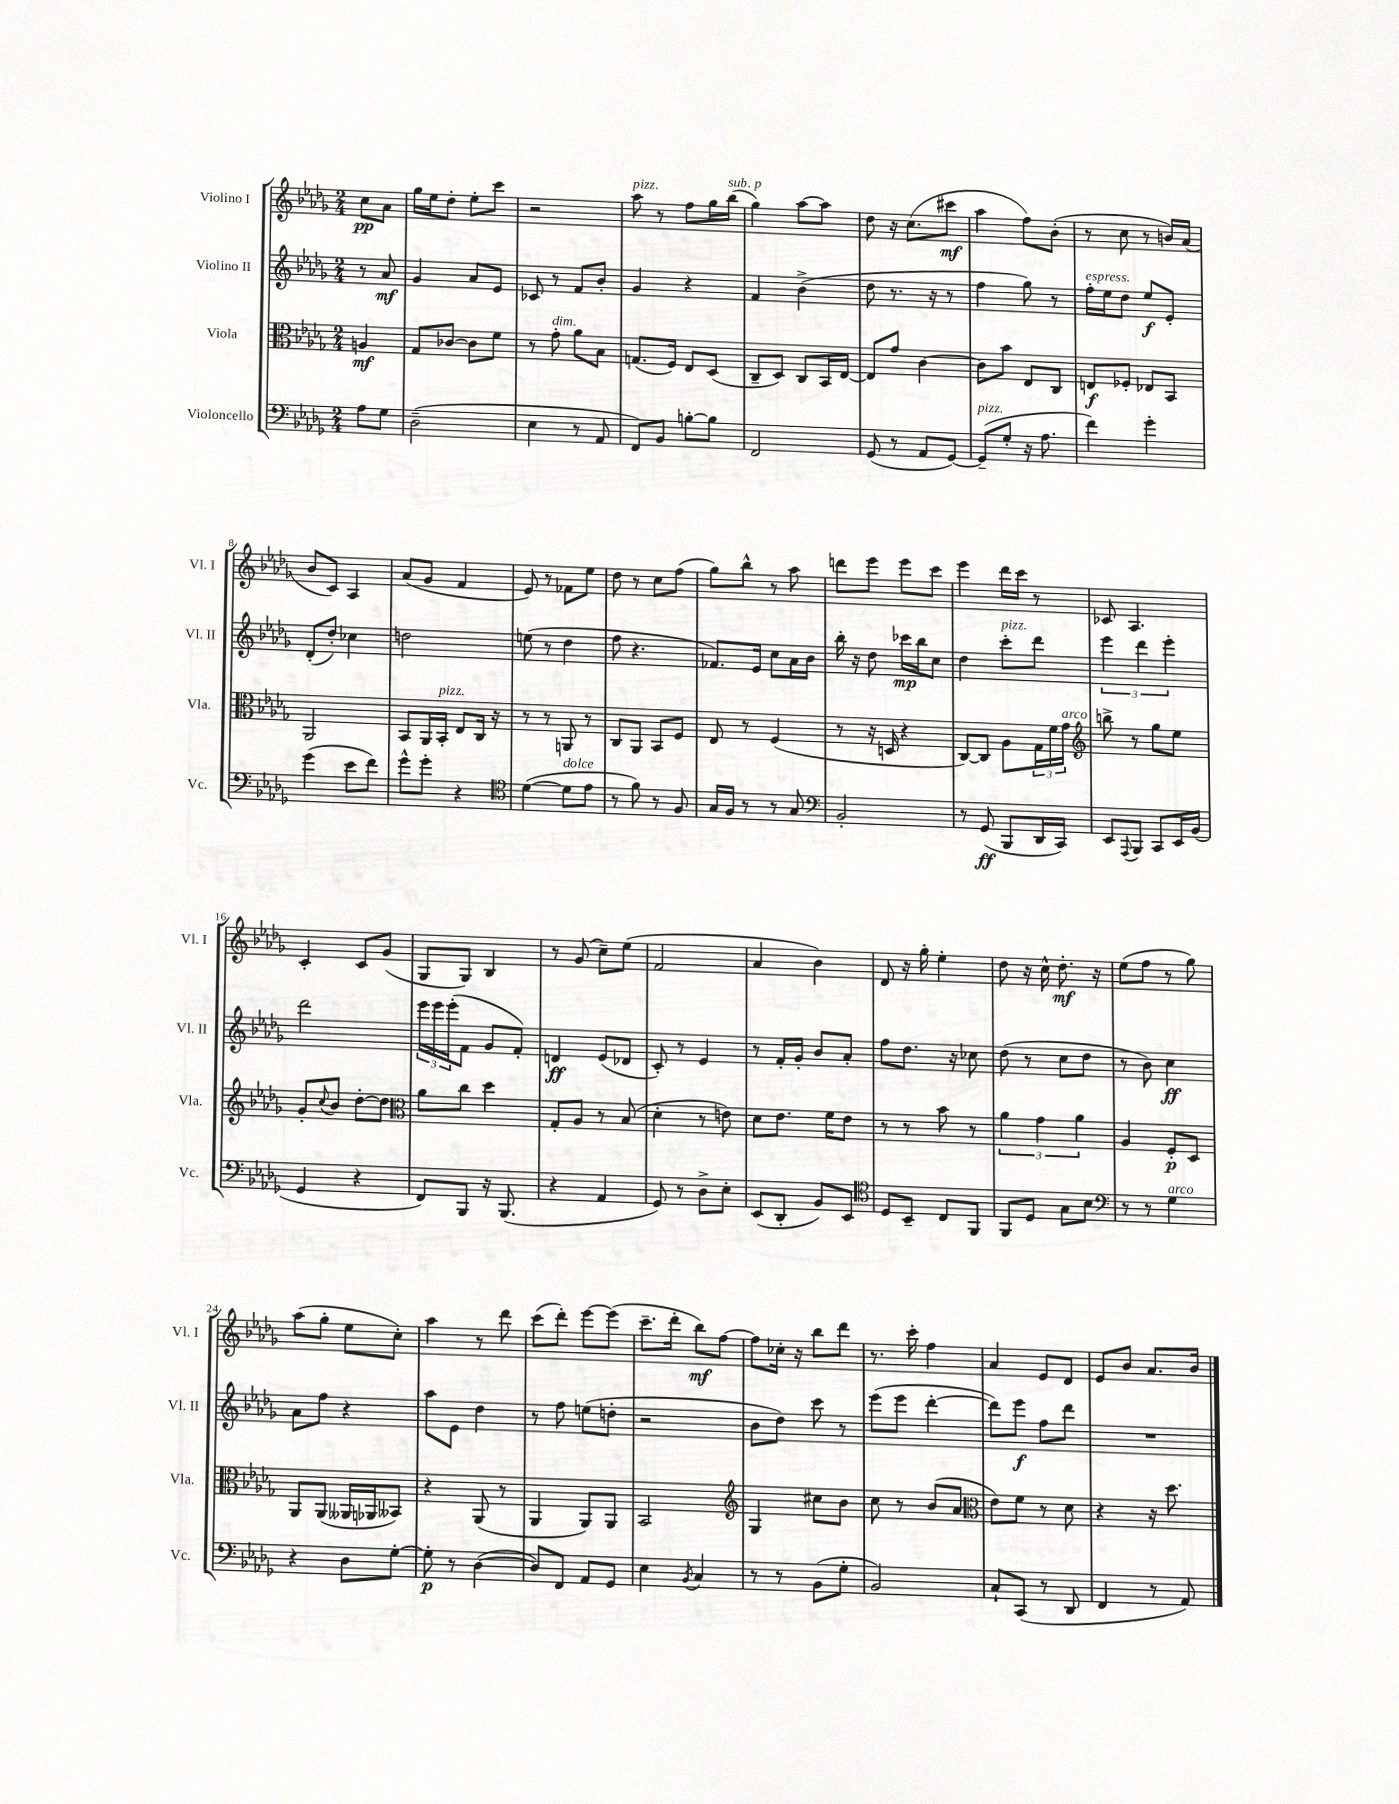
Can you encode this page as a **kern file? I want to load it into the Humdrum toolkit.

**kern	**kern	**kern	**kern
*staff4	*staff3	*staff2	*staff1
*clefF4	*clefC3	*clefG2	*clefG2
*k[b-e-a-d-g-]	*k[b-e-a-d-g-]	*k[b-e-a-d-g-]	*k[b-e-a-d-g-]
*M2/4	*M2/4	*M2/4	*M2/4
8A-\L	4A/	8r	8cc\L
8G-\J	.	8a-/	8a-\J
=	=	=	=
(2D-~\	8G-/L	4g-/	16gg-\LL
.	.	.	16ee-\J
.	[8c-/J	.	8dd-'\J
.	8c-\]L	8a-/L	8ee-'\L
.	8f\J	8e-/J	8ccc\J
=	=	=	=
4E-\	8r	8c-/	2r
.	8g-'\	8r	.
8r	8a-\L	8f/L	.
8AA-/	8B-\J	8b-'/J	.
=	=	=	=
8FF/L)	(8.G/L	4g-/	8aa-\
8BB-/J	.	.	8r
.	16F/Jk)	.	.
[8B'\L	8E-/L	4r	8ff\L
8B\]J	(8D-/J	.	16gg-\L
.	.	.	(16bb-\JJ
=	=	=	=
2FF/	8C~/L	4f/	4gg-\)
.	8D-/J)	.	.
.	8C/L	(4b-^\	[8aa-\L
.	16BB-/L	.	8aa-\]J
.	[16E-/JJ	.	.
=	=	=	=
(8GG-/	8E-/]L	8dd-\	8dd-\
8r	8g-/J	8.r	16r
.	.	.	(8.cc\L
8AA-/L	[4c\	.	.
.	.	16r	.
[8GG-/J)	.	8r	8ccc#\J
=	=	=	=
(8GG-~/]L	8c\]L	4ff\	4aa-\
8G-'/J	8b-\J	.	.
16r	8E-/L	8gg-\)	8ff\L)
8.A-\	.	.	.
.	8C/J	8r	(8b-'\J
=	=	=	=
4f\)	8E/L	16ff'\LL	8r
.	.	16ee-\J	.
.	8F-'/J	8dd-\J	8cc\
4g-'\	8E-/L	8ee-/L	8r
.	8BB-/J	8e-'/J	16b/LL)
.	.	.	(16a-/JJ
=	=	=	=
(4g-\	2AA-/	(8d-'/L	8b-/L
.	.	8dd-'/J)	8c/J)
8e-\L	.	4cc-\	4A-/
8f\J)	.	.	.
=	=	=	=
8g-^^\L	8BB-/L	2dd\	(8a-/L
8g-'\J	16AA-/L	.	8g-/J
.	16BB-'/JJ	.	.
4r	8E-/L	.	4f/
.	16C/Jk	.	.
.	16r	.	.
=	=	=	=
*clefC4	*	*	*
([4d-\	8r	(8ee\	8e-/)
.	8r	8r	8r
8d-\]L	8AA/	4dd-\	8f-\L
8e-\J	8r	.	8ee-\J
=	=	=	=
8r	8C/L	8ff\	8dd-\
8f\)	8AA-/J	4.r	8r
8r	8BB-/L	.	8cc\L
8F/	8F/J	.	(8ff\J
=	=	=	=
16G-/LL	8E-/	8.f-/L)	8gg-\L)
16F/JJ	.	.	.
8r	8r	.	8bb-^^\J
.	.	16e-/Jk	.
8r	(4F/	8cc\L	8r
8G-/	.	16a-\L	8aa-\
.	.	16b-\JJ	.
=	=	=	=
*clefF4	*	*	*
2BB-'/	8r	16bb-'\	8ddd\L
.	.	16r	.
.	16r	8dd-\	8eee-\J
.	16D/	.	.
.	4r	16ccc-\LL	8eee-\L
.	.	16bb-\J	.
.	.	8cc\J	8ccc\J
=	=	=	=
8r	[8C/L)	4dd-\	4eee-\
(8GG-/	8C/]J	.	.
8BBB-/L	8A-\L	8ccc'\L	16ddd-\LL
.	.	.	16ccc\JJ
16DD-/L	24G-\L	8ddd-\J	8r
.	24f\	.	.
16CC/JJ)	.	.	.
.	24g-\JJ	.	.
=	=	=	=
*	*clefG2	*	*
8EE-/L	8bb^\	6eee-\	8c-/
8qqAAA-/	.	.	.
8BBB-/J	8r	.	4.A-/
.	.	6ddd-\	.
8CC/L	8gg-\L	.	.
.	.	6eee-'\	.
16EE-/L	8ee-\J	.	.
(16BB-/JJ	.	.	.
=	=	=	=
4GG-/	8g-'/L	2ddd-\	4c'/
.	8qqcc/	.	.
.	8b-/J	.	.
4r	[8dd-'\L	.	8c/L
.	8dd-\]J	.	(8g-/J
=	=	=	=
*	*clefC3	*	*
8FF/L)	8a-\L	24eee-\LL	8G-/L
.	.	24eee-\	.
.	.	(24eee-'\J	.
8BBB-/J	8cc\J	8f\J	8G-/J)
16r	4dd-\	8g-/L	4B-/
(8.BBB-/	.	.	.
.	.	8f'/J)	.
=	=	=	=
4r	8G-'/L	4d/	8r
.	8A-/J	.	(8g-/
4AA-/	8r	(8e-/L	8cc~\L)
.	(8B-/	8d-/J	(8ee-\J
=	=	=	=
8GG-/)	4d-'\	8c'/)	2f/
8r	.	8r	.
8D-^\L	8r	4e-/	.
8E-'\J	8e\)	.	.
=	=	=	=
(8EE-/L	8d-\L	8r	4a-/
8DD-'/J	8.e-\J	16f'/LL	.
.	.	16g-'/JJ	.
8BB-/L)	.	8b-/L	4b-\)
.	16f\LK	.	.
8EE-/J	8e-\J	8a-'/J	.
=	=	=	=
*clefC4	*	*	*
8D-/L	8r	8ff\L	8d-/
8BB-~/J	8r	8.dd-\J	16r
.	.	.	16gg-'\
8C/L	8b-\	.	4ee-'\
.	.	16r	.
8FF/J	8r	8cc-\	.
=	=	=	=
8FF/L	6a-\	(8dd-\	8dd-\
8D-/J	.	8r	16r
.	6g-\	.	.
.	.	.	16cc^^\
8G-\L	.	8cc\L	8.dd-'\
.	6a-\	.	.
8B-\J	.	8dd-\J	.
.	.	.	16r
=	=	=	=
*clefF4	*	*	*
8r	4A-/	8r	(8ee-\L
8r	.	8b-\)	8ff\J
4G-\	8F'/L	4cc\	8r
.	8D-/J	.	8gg-\)
=	=	=	=
4r	8AA-/L	8a-\L	(8aa-\L
.	(8AA-/J	8ff\J	8gg-'\J
8D-\L	16AA--/LL	4r	8ee-\L
.	16AA-/J	.	.
[8G-'\J	8BB--/J)	.	8cc'\J)
=	=	=	=
8G-'\]	4r	8aa-\L	4aa-\
8r	.	8e-\J	.
([4D-\	(8AA-/	4dd-\	8r
.	8r	.	8ddd-\
=	=	=	=
8D-/]L)	4AA-/	8r	(8ccc\L
8FF/J	.	8ff\	8ddd-'\J)
8AA-/L	8AA-/L)	(8ee\L	[8eee-\L
8GG-/J	8AA-/J	8dd'\J	(8eee-\]J
=	=	=	=
4E-\	2BB-/	2r	8.ccc~\L
.	.	.	16ddd-'\Jk
8qBB-/	.	.	.
4C/	.	.	8bb-\L)
.	.	.	[8ff\J
=	=	=	=
*	*clefG2	*	*
8r	4G-/	8b-\L	8ff\]L
8r	.	8dd-\J)	16cc-'\Jk
.	.	.	16r
(8BB-\L	8cc#\L	8ccc\	8bb-\L
8G-'\J	8b-\J	8r	8ddd-\J
=	=	=	=
2BB-/)	8cc\	(8eee-\L	8.r
.	8r	8eee-\J	.
.	.	.	16ccc'\
.	(8b-/L	[4ddd-'\	4ff\
.	8a-/J	.	.
=	=	=	=
*	*clefC3	*	*
8C`/L	8e-\L)	8ddd-\]L)	4a-/
(8CC/J	8f\J	8eee-\J	.
8r	8r	8ff\L	8e-/L
8DD-/	8d-\	8ddd-\J	8d-/J
=	=	=	=
4FF/	4r	2r	8e-/L
.	.	.	8b-/J
8r	16r	.	8.a-/L
.	8.dd-\	.	.
8AA-/)	.	.	.
.	.	.	16b-/Jk
==	==	==	==
*-	*-	*-	*-
